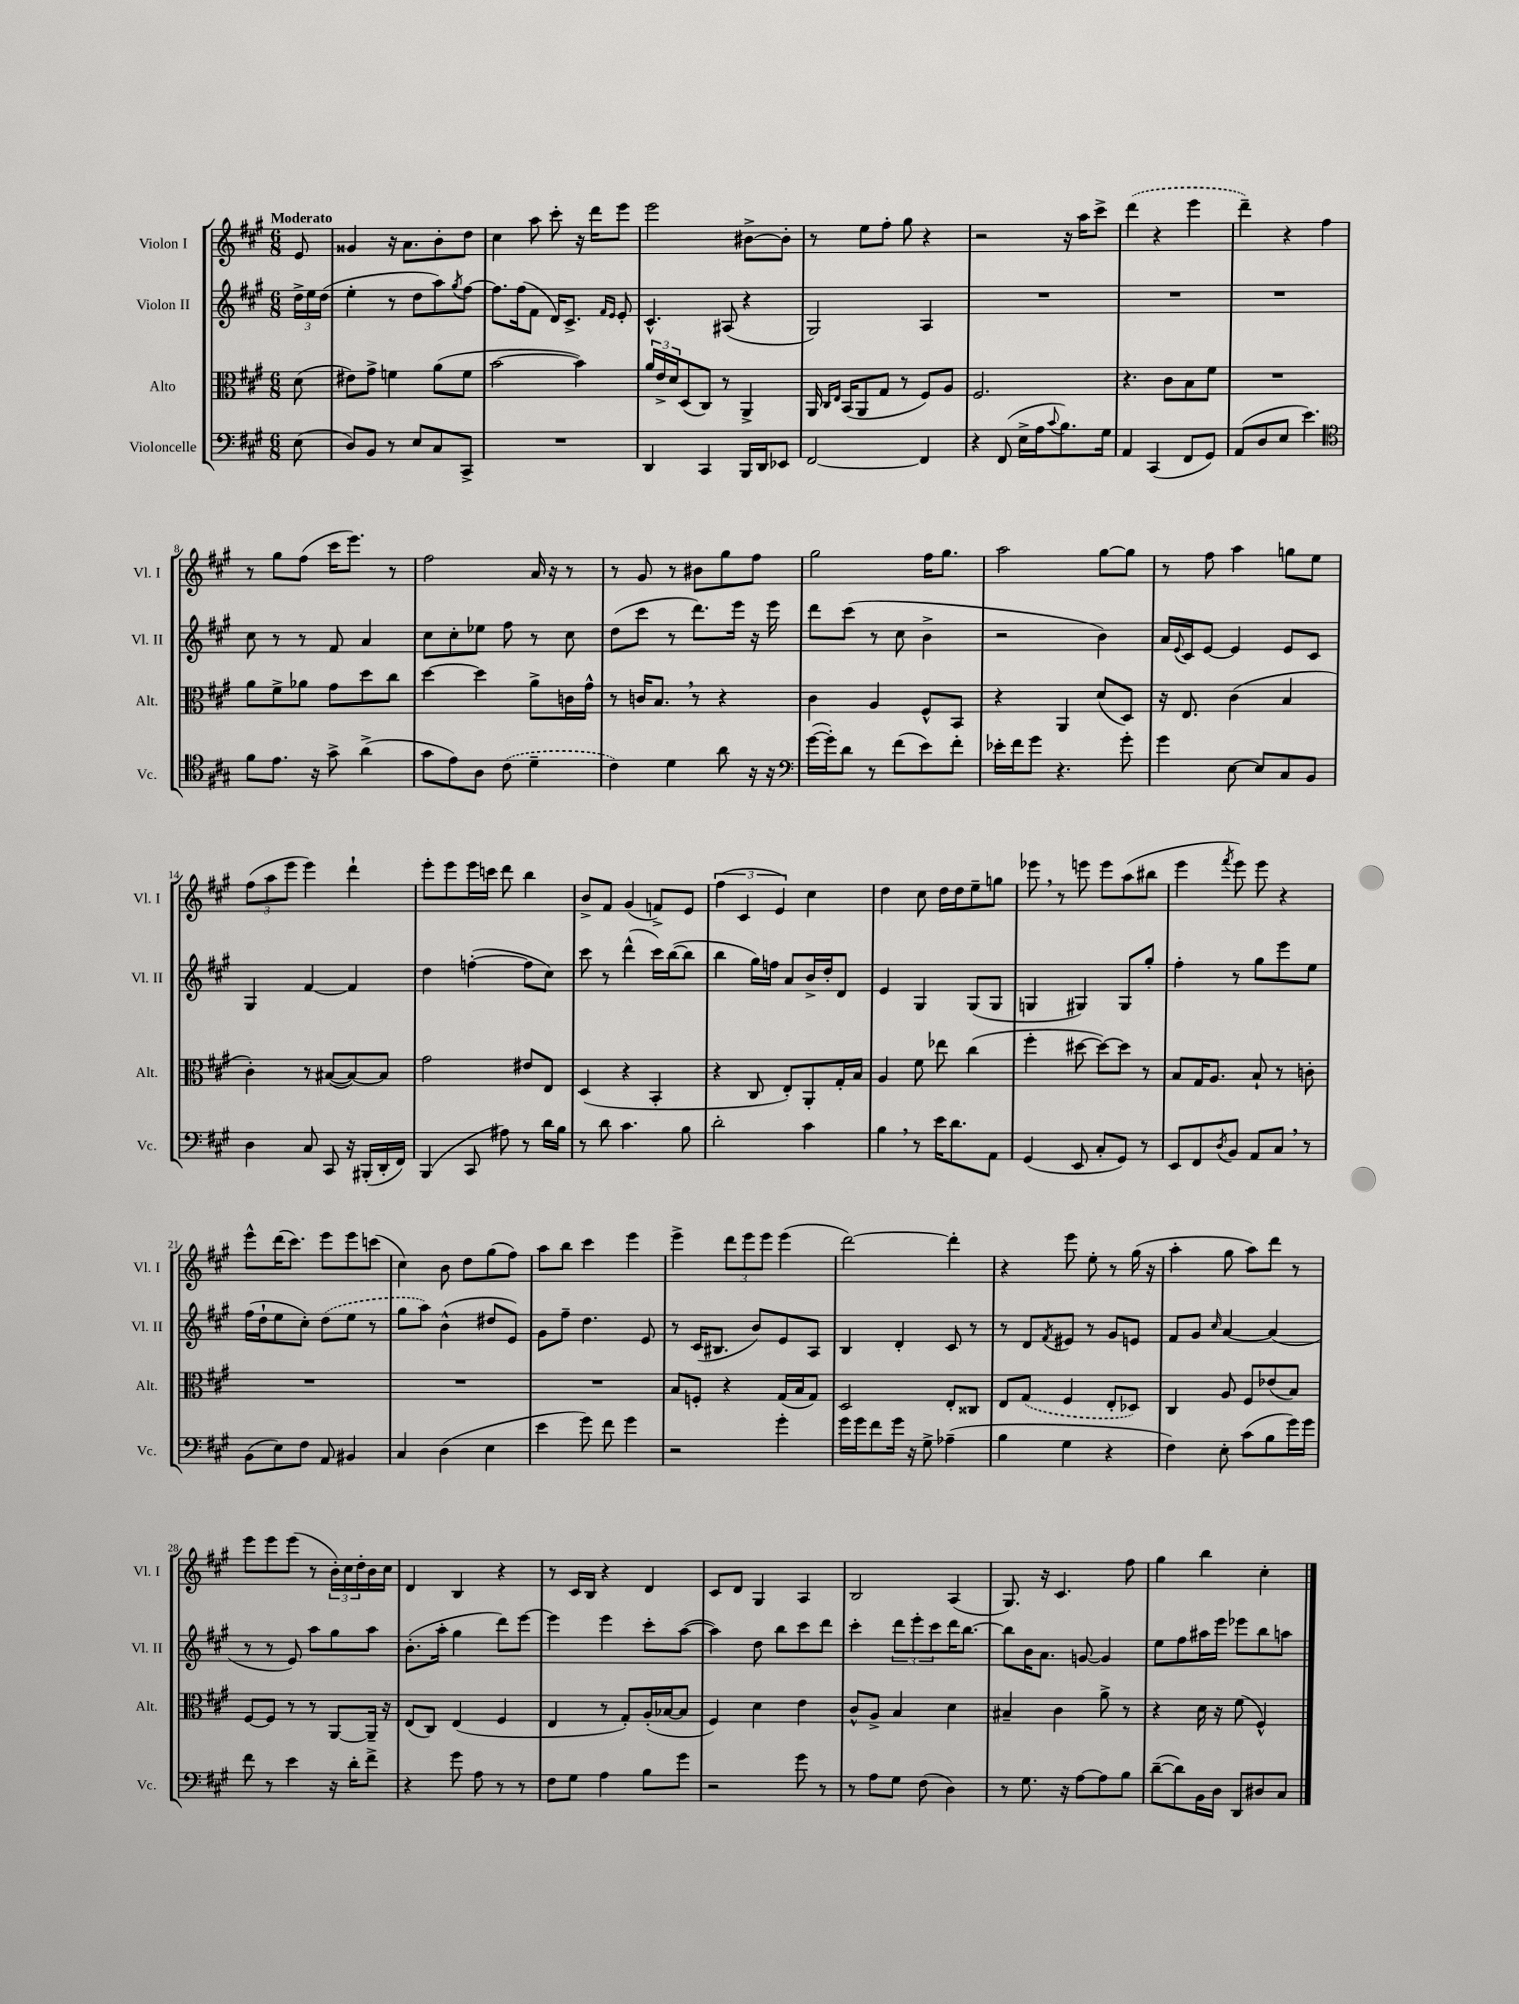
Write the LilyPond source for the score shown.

<<
\new StaffGroup <<
\new Staff = "s0" \with { instrumentName = "Violon I" shortInstrumentName = "Vl. I" } {
    \clef treble \key a \major \numericTimeSignature \time 6/8 \partial 8 \tempo "Moderato"
    e'8 |
    gisis'4 r16 a'8. b'8-. d''8 |
    cis''4 a''8 cis'''8-. r16 d'''16 e'''8 |
    e'''2 bis'8~-> bis'8-. |
    r8 e''8 fis''8-. gis''8 r4 |
    r2 r16 a''16 cis'''8-> |
    \once \slurDashed d'''4( r4 e'''4 |
    d'''4--) r4 fis''4 |
    r8 gis''8 fis''8( cis'''16 e'''8.) r8 |
    fis''2 a'16 r16 r8 |
    r8 gis'8 r8 bis'8 gis''8 fis''8 |
    gis''2 fis''16 gis''8. |
    a''2 gis''8~ gis''8 |
    r8 fis''8 a''4 g''8 e''8 |
    \tuplet 3/2 { fis''8( a''8 e'''8 } e'''4) d'''4-! |
    e'''8-. e'''8 e'''16 c'''16 d'''8 b''4 |
    b'8-> fis'8 gis'4( f'8->) e'8 |
    \tuplet 3/2 { fis''4( cis'4 e'4) } cis''4 |
    d''4 cis''8 d''16 d''16 e''8-- g''8 |
    ees'''8 \breathe r8 e'''8 e'''8 a''8( bis''8 |
    e'''4 \acciaccatura { fis'''8 } e'''8) e'''8 r4 |
    e'''8-^ d'''16( cis'''8.) e'''8 e'''8 c'''8( |
    cis''4) b'8 d''8 gis''8( fis''8) |
    a''8 b''8 cis'''4 e'''4 |
    e'''4-> \tuplet 3/2 { d'''8 e'''8 e'''8 } e'''4( |
    d'''2~) d'''4-. |
    r4 e'''8 e''8-. r8 gis''16( r16 |
    a''4-. gis''8 a''8) d'''8 r8 |
    e'''8 e'''8 e'''8( r8 \tuplet 3/2 { b'16-.) cis''16 d''16-. } b'16 cis''16 |
    d'4 b4 r4 |
    r8 cis'16 b16 r4 d'4 |
    cis'8 d'8 gis4 a4 |
    b2 a4( |
    gis8.) r16 cis'4. fis''8 |
    gis''4 b''4 cis''4-. \bar "|." |
}
\new Staff = "s1" \with { instrumentName = "Violon II" shortInstrumentName = "Vl. II" } {
    \clef treble \key a \major \numericTimeSignature \time 6/8 \partial 8
    \tuplet 3/2 { d''16-> e''16 d''16( } |
    e''4-. r8 d''8 a''8) \acciaccatura { gis''8 } fis''8~ |
    fis''8. fis''16( fis'8 d'16) cis'8.-> \grace { fis'16 e'16 } e'8-. |
    cis'4.-^ ais8( r4 |
    gis2) a4 |
    R2. |
    R2. |
    R2. |
    cis''8 r8 r8 fis'8 a'4 |
    cis''8 cis''8-. ees''8 fis''8 r8 cis''8 |
    d''8( cis'''8 r8 d'''8.) e'''16 r16 e'''16 |
    d'''8 cis'''8( r8 cis''8 b'4-> |
    r2 b'4) |
    a'16 \appoggiatura { e'8 } cis'16 e'8~ e'4 e'8 cis'8 |
    gis4 fis'4~ fis'4 |
    d''4 f''4~-.( f''8 cis''8) |
    cis'''8 r8 d'''4-^( cis'''16) b''16~( b''8 |
    b''4 gis''16) f''16 a'8 b'16-> d''16-. d'8 |
    e'4 gis4 gis8( gis8 |
    g4 gis4) gis8 gis''8-. |
    fis''4-. r8 gis''8 e'''8 e''8 |
    fis''16( d''16-! e''8 cis''8-.) \once \slurDashed d''8( e''8 r8 |
    gis''8 a''8) b'4-^( dis''8 e'8) |
    gis'8 fis''8-- d''4. e'8 |
    r8 cis'16( bis8. b'8) e'8 a8 |
    b4 d'4-. cis'8 r8 |
    r8 d'8 \acciaccatura { fis'8 } eis'8 r8 gis'8 e'8 |
    fis'8 gis'8 \grace { cis''16 } a'4~ a'4( |
    r8 r8 e'8) a''8 gis''8 a''8 |
    b'8.-.( a''16-. gis''4 d'''8) e'''8~ |
    e'''4 e'''4 cis'''8-. a''8~( |
    a''4) d''8 b''8 cis'''8 d'''8 |
    cis'''4-. \tuplet 3/2 { d'''8 e'''8-. cis'''8 } d'''16 b''8.~ |
    b''8 b'16 a'8. g'8~ g'4 |
    e''8 fis''8 ais''16 e'''16 ees'''8 b''8 a''8 \bar "|." |
}
\new Staff = "s2" \with { instrumentName = "Alto" shortInstrumentName = "Alt." } {
    \clef alto \key a \major \numericTimeSignature \time 6/8 \partial 8
    d'8( |
    eis'8) gis'8-> f'4 a'8( f'8 |
    b'2~ b'4) |
    \tuplet 3/2 { a'16 e'16-> d'16 } d8( cis8) r8 a,4-> |
    a,16 \grace { cis16 e16 } b,16( a,8 gis8 r8 fis8) a8 |
    fis2. |
    r4. cis'8 b8 fis'8 |
    R2. |
    a'8 fis'8-> aes'8 gis'8 d''8 cis''8 |
    d''4~ d''4 a'8-> c'16 gis'16-^ |
    r8 c'16 b8. \breathe r8 r4 |
    cis'4 a4 fis8-^ b,8 |
    r4 a,4 d'8( d8) |
    r16 e8. cis'4( b4 |
    cis'4-.) r8 bis8~( bis8~) bis8 |
    gis'2 eis'8 e8 |
    d4( r4 b,4-. |
    r4 cis8 e8-.) a,8-. gis16-. b16 |
    a4 fis'8 ees''8 cis''4( |
    fis''4-. dis''8~ dis''8~) dis''8 r8 |
    b8 gis16 a8. b8-! r8 c'8-. |
    R2. |
    R2. |
    R2. |
    b8 f8-. r4 gis16( b16 gis8) |
    d2 e8-. cisis8 |
    e8 \once \slurDashed gis8( fis4 e8-. des8) |
    cis4 a8 fis8 ees'8( b8) |
    fis8~ fis8 r8 r8 a,8~ a,16-- r16 |
    e8( cis8) e4( fis4 |
    e4 r8 gis8-.) a16-.( bes16~ bes8 |
    fis4) d'4 e'4 |
    cis'8-^ a8-> b4 d'4 |
    bis4-- cis'4 a'8-> r8 |
    r4 d'16 r16 fis'8( fis4-^) \bar "|." |
}
\new Staff = "s3" \with { instrumentName = "Violoncelle" shortInstrumentName = "Vc." } {
    \clef bass \key a \major \numericTimeSignature \time 6/8 \partial 8
    e8( |
    d8) b,8 r8 e8 cis8 cis,8-> |
    R2. |
    d,4 cis,4 b,,16 d,16 ees,8 |
    fis,2~ fis,4 |
    r4 fis,8( e16-> a16 \appoggiatura { cis'8 } b8.) gis16 |
    a,4 cis,4( fis,8 gis,8) |
    a,8( d8 e8 e'4.) |
    \clef tenor fis'8 e'8. r16 gis'8-> a'4->( |
    gis'8 e'8) a8 \once \slurDashed cis'8( d'4-- |
    cis'4) d'4 a'8 r16 r16 |
    \clef bass gis'16~( gis'16-.) d'8 r8 fis'8( e'8) fis'8-. |
    ees'16-. fis'16 gis'8 r4. gis'8-. |
    gis'4 e8~ e8 cis8 b,8 |
    d4 cis8 cis,8 r16 bis,,16-.( d,16-. fis,16) |
    b,,4( cis,8 ais8) r8 d'16 b16 |
    r8 d'8 cis'4. b8 |
    d'2-. cis'4 |
    b4 \breathe r8 e'16 d'8. a,8 |
    gis,4( e,8 cis8-. gis,8) r8 |
    e,8 fis,8 \acciaccatura { d8 } b,8 a,8 cis8 \breathe r8 |
    b,8( e8) fis8 a,8 bis,4 |
    cis4 d4( e4 |
    e'4 gis'8) fis'8 gis'4 |
    r2 gis'4-. |
    gis'16 gis'16 fis'8 gis'16 r16 gis8-> aes4--( |
    b4 gis4 r4 |
    fis4) e8-. cis'8( b8 gis'16) gis'16 |
    fis'8 r8 e'4 r16 d'16-. fis'8-> |
    r4 gis'8 a8 r8 r8 |
    fis8 gis8 a4 b8 gis'8 |
    r2 gis'8 r8 |
    r8 a8 gis8 fis8( d4) |
    r8 gis8. r16 a8~ a8 b8 |
    d'8~--( d'8) b,16 d16 d,8 dis8 cis8 \bar "|." |
}
>>
>>
